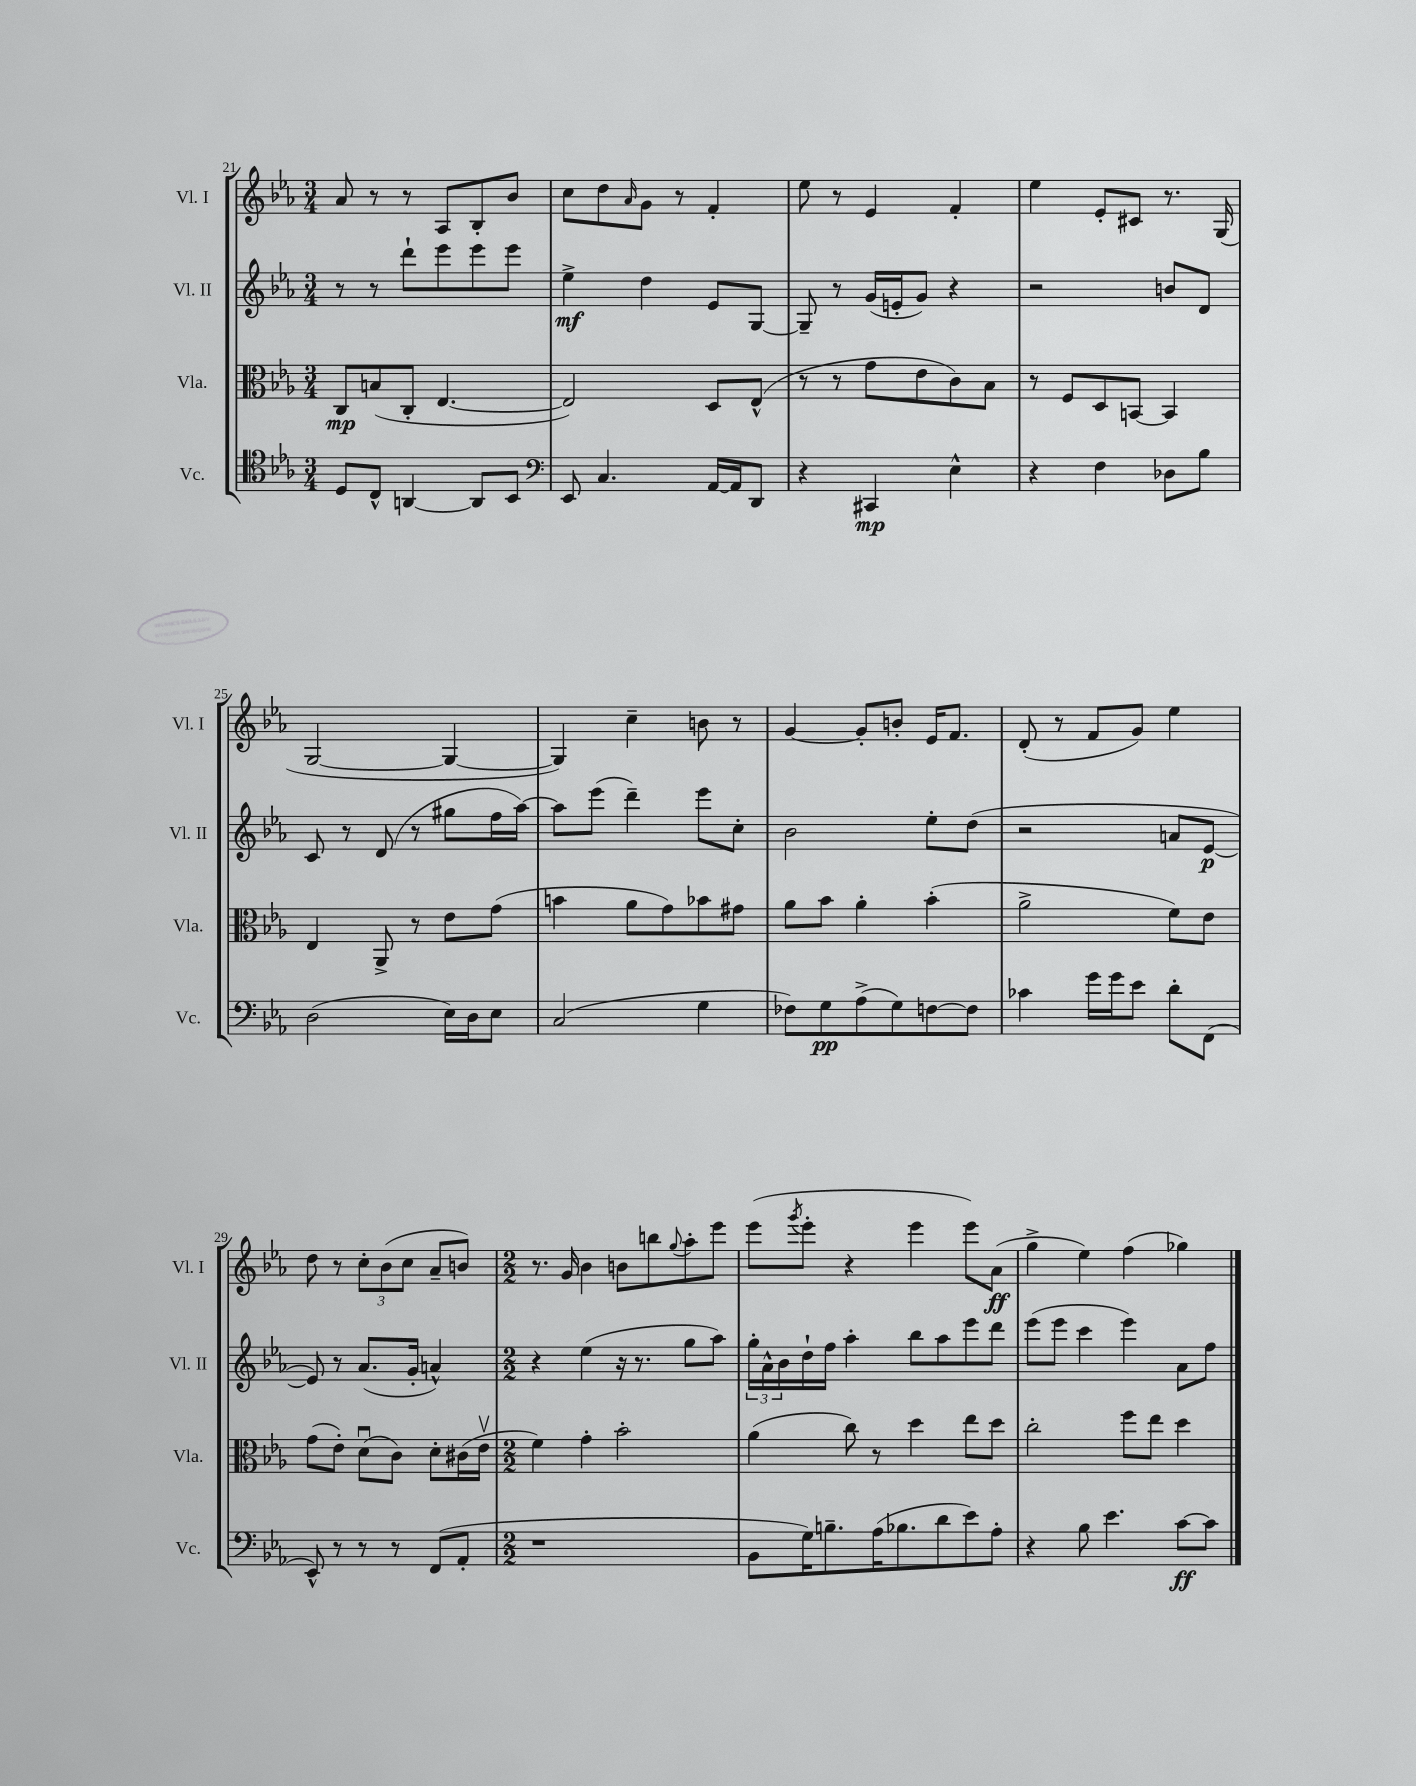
<<
\new StaffGroup <<
\new Staff = "s0" \with { instrumentName = "Vl. I" shortInstrumentName = "Vl. I" } {
    \clef treble \key ees \major \numericTimeSignature \time 3/4
    aes'8 r8 r8 aes8 bes8-. bes'8 |
    c''8 d''8 \grace { aes'16 } g'8 r8 f'4-. |
    ees''8 r8 ees'4 f'4-. |
    ees''4 ees'8-. cis'8 r8. g16( |
    g2~ g4~ |
    g4) c''4-- b'8 r8 |
    g'4~ g'8-. b'8-. ees'16 f'8. |
    d'8-.( r8 f'8 g'8) ees''4 |
    d''8 r8 \tuplet 3/2 { c''8-. bes'8( c''8 } aes'8-- b'8) |
    \numericTimeSignature \time 2/2 r8. g'16 bes'4 b'8 b''8 \appoggiatura { g''8 } aes''8-. ees'''8 |
    ees'''8( \acciaccatura { g'''8 } ees'''8-. r4 ees'''4 ees'''8) aes'8\ff( |
    g''4-> ees''4) f''4( ges''4) \bar "|." |
}
\new Staff = "s1" \with { instrumentName = "Vl. II" shortInstrumentName = "Vl. II" } {
    \clef treble \key ees \major \numericTimeSignature \time 3/4
    r8 r8 d'''8-! ees'''8 ees'''8 ees'''8 |
    ees''4->\mf d''4 ees'8 g8~ |
    g8-- r8 g'16( e'16-. g'8) r4 |
    r2 b'8 d'8 |
    c'8 r8 d'8( r8 gis''8 f''16 aes''16~) |
    aes''8 ees'''8( d'''4--) ees'''8 c''8-. |
    bes'2 ees''8-. d''8( |
    r2 a'8 ees'8~\p |
    ees'8) r8 aes'8.( g'16-. a'4-^) |
    \numericTimeSignature \time 2/2 r4 ees''4( r16 r8. g''8 aes''8) |
    \tuplet 3/2 { g''16-. aes'16-^ bes'16 } d''16-! f''16 aes''4-. bes''8 aes''8 ees'''8 d'''8 |
    ees'''8( ees'''8 c'''4 ees'''4) aes'8 f''8 \bar "|." |
}
\new Staff = "s2" \with { instrumentName = "Vla." shortInstrumentName = "Vla." } {
    \clef alto \key ees \major \numericTimeSignature \time 3/4
    c8\mp b8( c8-. ees4.~ |
    ees2) d8 ees8-^( |
    r8 r8 g'8 ees'8 c'8) bes8 |
    r8 f8 d8 b,8~ b,4 |
    ees4 aes,8-> r8 ees'8 g'8( |
    b'4 aes'8 g'8) bes'8 gis'8 |
    aes'8 bes'8 aes'4-. bes'4-.( |
    aes'2-> f'8) ees'8 |
    g'8( ees'8-.) d'8\downbow( c'8) d'8-. cis'16( ees'16\upbow |
    \numericTimeSignature \time 2/2 f'4) g'4-. bes'2-. |
    aes'4( c''8) r8 d''4 ees''8 d''8 |
    c''2-. f''8 ees''8 d''4 \bar "|." |
}
\new Staff = "s3" \with { instrumentName = "Vc." shortInstrumentName = "Vc." } {
    \clef tenor \key ees \major \numericTimeSignature \time 3/4
    d8 c8-^ a,4~ a,8 bes,8 |
    \clef bass ees,8 c4. aes,16~ aes,16 d,8 |
    r4 cis,4\mp ees4-^ |
    r4 f4 des8 bes8 |
    d2( ees16) d16 ees8 |
    c2( g4 |
    fes8) g8\pp aes8->( g8) f8~ f8 |
    ces'4 g'16 g'16 ees'8 d'8-. f,8( |
    ees,8-^) r8 r8 r8 f,8( aes,8-. |
    \numericTimeSignature \time 2/2 r1 |
    bes,8 g16) b8.-- aes16( bes8. d'8 ees'8) aes8-. |
    r4 bes8 ees'4. c'8~\ff c'8 \bar "|." |
}
>>
>>
\layout { \context { \Score currentBarNumber = #21 } }
